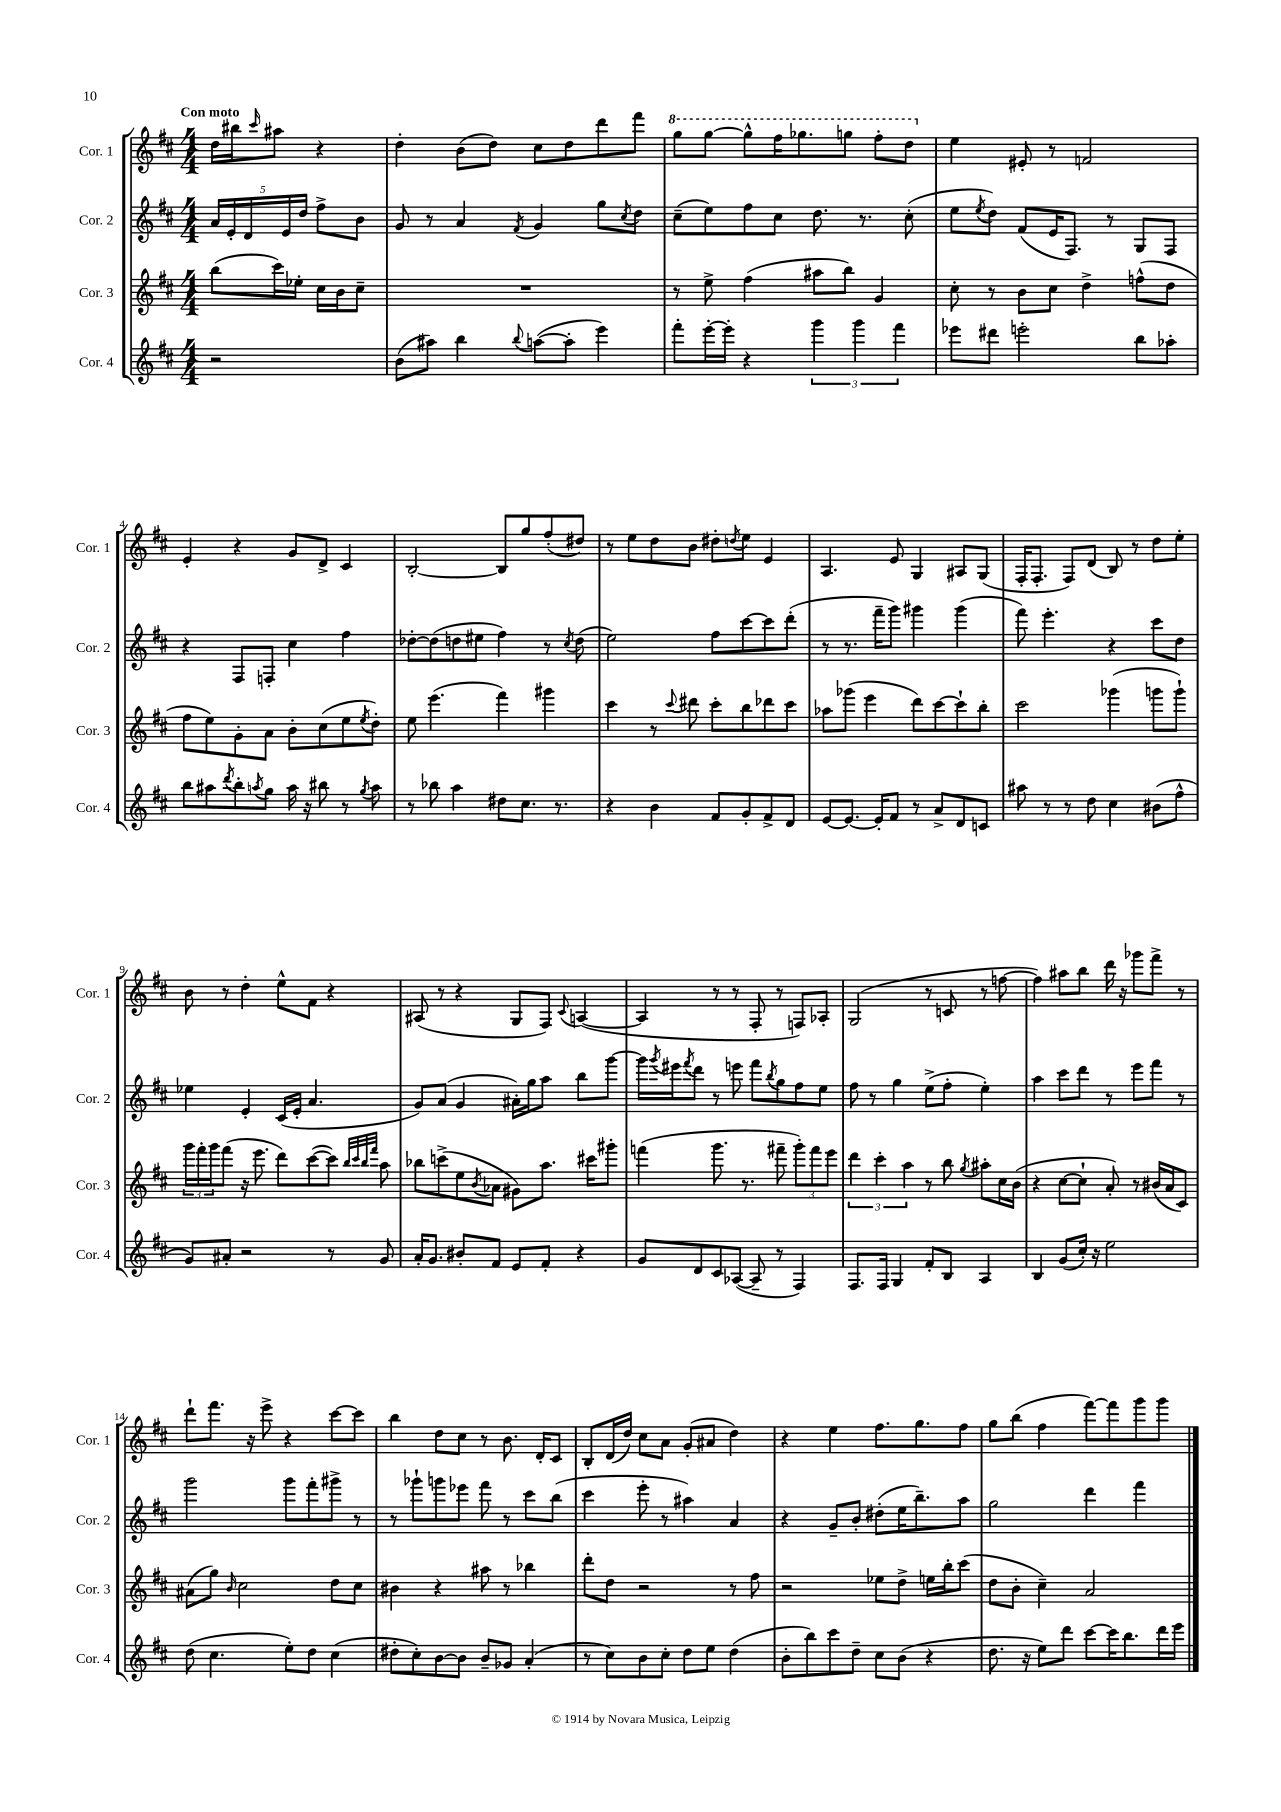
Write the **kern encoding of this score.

**kern	**kern	**kern	**kern
*staff4	*staff3	*staff2	*staff1
*clefG2	*clefG2	*clefG2	*clefG2
*k[f#c#]	*k[f#c#]	*k[f#c#]	*k[f#c#]
*M4/4	*M4/4	*M4/4	*M4/4
2r	(8bb	20a	16dd
.	.	20e'	.
.	.	.	16bb#
.	.	20d	.
.	.	.	16qqccc#
.	16ccc#)	.	8aa#
.	.	20e	.
.	16ee-'	.	.
.	.	20dd	.
.	16cc#	8ff#^	4r
.	16b	.	.
.	8cc#~	8b	.
=	=	=	=
(8b	1r	8g	4dd'
8aa#)	.	8r	.
4bb	.	4a	(8b
.	.	.	8dd)
8qqbb	.	8qf#	.
([8aa	.	4g	8cc#
8aa']	.	.	8dd
4eee)	.	8gg	8ddd
.	.	8qcc#	.
.	.	8dd	8fff#
=	=	=	=
8fff#'	8r	(8cc#~	8ggg
[16eee'	8ee^	8ee)	[8ggg
16eee']	.	.	.
4r	(4ff#	8ff#	8ggg^^]
.	.	8cc#	16fff#
.	.	.	8.ggg-
6ggg	8aa#	8.dd	.
.	8bb)	.	8ggg
6ggg	.	.	.
.	.	8.r	.
.	4g	.	8fff#'
6fff#	.	.	.
.	.	(8cc#'	8ddd
=	=	=	=
8eee-	8cc#'	8ee	4ee
.	.	8qee	.
8ddd#	8r	8dd)	.
2eee'	8b	(8f#	8e#'
.	8cc#	16e	8r
.	.	8.F#)	.
.	4dd^	.	2f
.	.	8r	.
8bb	(8ff^^	8G	.
8aa-'	8dd	8F#	.
=	=	=	=
8bb	8ff#	4r	4e'
8aa#	8ee)	.	.
8qddd	.	.	.
8bb'	8g'	8F#	4r
8qaa	.	.	.
8gg	8a	8F'	.
16aa	8b'	4cc#	8g
16r	.	.	.
8bb#	(8cc#	.	8d^
8r	8ee	4ff#	4c#
8qgg	8qee	.	.
8aa	8dd')	.	.
=	=	=	=
8r	8ee	[8dd-'	[2B'
8bb-	(4.eee	(8dd-]	.
4aa	.	8dd	.
.	.	8ee#	.
8dd#	4fff#)	4ff#)	8B]
8.cc#	.	.	8gg
.	4ggg#	8r	(8ff#'
8.r	.	.	.
.	.	8qcc#	.
.	.	(8dd	8dd#)
=	=	=	=
4r	4ccc#	2ee)	8r
.	.	.	8ee
4b	8r	.	8dd
.	8qqccc#	.	.
.	8ddd#	.	8b
8f#	8ccc#'	8ff#	8dd#'
.	.	.	8qdd
8g'	8bb	[8ccc#	8ee
8f#^	8ddd-	8ccc#]	4e
8d	8ccc#	(8ddd'	.
=	=	=	=
[8e	8aa-	8r	4.A
8.e_	(8ggg-	8.r	.
.	4eee	.	.
16e']	.	16fff#~	.
8f#	.	8ggg)	8e
8r	8ddd)	4ggg#	4G
8a^	[8ccc#	.	.
8d	8ccc#`]	(4ggg#	8A#
8c	8bb'	.	(8G
=	=	=	=
8aa#	2ccc#	8fff#)	16F#'
.	.	.	8.F#'
8r	.	4.eee'	.
8r	.	.	8F#)
8dd	.	.	(8d
4cc#	(4ggg-	4r	8B)
.	.	.	8r
(8b#	8ggg	8ccc#	8dd
8ff#^^	8ggg`)	8dd	8ee'
=	=	=	=
8g)	24ggg	4ee-	8b
.	24fff#'	.	.
.	24ggg	.	.
8a#'	(8fff#	.	8r
2r	16r	4e'	4dd'
.	8.eee	.	.
.	8ddd)	(16c#	8ee^^
.	.	16e'	.
.	([8ccc#	4.a	8f#
8r	8ccc#])	.	4r
.	32qqbb	.	.
.	32qqccc#	.	.
.	32qqbb	.	.
.	32qqfff#	.	.
8g	8aa	.	.
=	=	=	=
16a'	8bb-	8g)	(8A#
8.g	.	.	.
.	(8ccc^	(8a	8r
8b#'	8ee	4g	4r
.	8qb	.	.
8f#	8a-	.	.
8e	8g#)	16a#')	8G
.	.	16gg	.
8f#'	8.aa	8aa	8F#)
.	.	.	8qqc#
4r	.	8bb	([4A
.	16ccc#	.	.
.	8ggg#'	[8ggg	.
=	=	=	=
8g	(4fff	16ggg]	4A]
.	.	8qggg	.
.	.	16eee#	.
.	.	8qfff#	.
8d	.	8ddd	.
8c#	8.ggg	8r	8r
([8A-	.	8eee	8r
.	8.r	.	.
8A-~]	.	8fff#	8F#'
.	.	8qbb	.
8r	8fff#~	8gg	8r
4F#)	12ggg')	8ff#	8F)
.	12fff#	.	.
.	.	8ee	8A-'
.	12eee	.	.
=	=	=	=
8.F#	6ddd	8ff#	(2G
.	.	8r	.
.	6ccc#'	.	.
16F#	.	.	.
4G	.	4gg	.
.	6aa	.	.
8f#'	8r	(8ee^	8r
8B	8bb	8ff#'	8c
.	8qgg	.	.
4A	8aa#'	4ee')	8r
.	16cc#	.	[8ff
.	(16b	.	.
=	=	=	=
4B	4r	4aa	4ff])
(8g	[8cc#	8ccc#	8aa#
16cc#')	8cc#`]	8ddd	8bb
16r	.	.	.
2ee	8a')	8r	16ddd
.	.	.	16r
.	8r	8eee	8ggg-
.	(16b#	8fff#	8fff#^
.	16a	.	.
.	8c#)	8r	8r
=	=	=	=
(8dd	(8a#	2ggg	8ddd`
4.cc#	8gg)	.	8.fff#
.	16qqb	.	.
.	2cc#	.	.
.	.	.	16r
.	.	.	8eee^
8ee')	.	8ggg	4r
8dd	.	8fff#'	.
(4cc#	8dd	8ggg#^	[8ccc#
.	8cc#	8r	8ccc#]
=	=	=	=
8dd#'	4b#	8r	4bb
8cc#')	.	8ggg-`	.
[8b	4r	8ggg	8dd
8b]	.	8eee-	8cc#
8b~	8aa#	8fff#	8r
8g-	8r	8r	8.b
(4a'	4bb-	8ccc#	.
.	.	.	16d'
.	.	(8bb	8c#
=	=	=	=
8r	8ddd'	4ccc#	8B'
8cc#)	8dd	.	(16d
.	.	.	16dd)
8b	2r	8eee'	8cc#
8cc#'	.	8r	8a
8dd	.	4aa#)	(8g'
8ee	.	.	8a#
(4dd	8r	4a	4dd)
.	8ff#	.	.
=	=	=	=
8b'	2r	4r	4r
8bb)	.	.	.
8ccc#	.	8g~	4ee
8dd~	.	8b'	.
8cc#	8ee-	(8dd#'	8.ff#
(8b	8dd^	16ee	.
.	.	8.bb~)	8.gg
4r	16ee	.	.
.	16bb'	.	.
.	(8ccc#	8aa	8ff#
=	=	=	=
8.dd	8dd	2gg	8gg
.	8b'	.	(8bb
16r	.	.	.
8ee)	4cc#~)	.	4ff#
8ddd	.	.	.
[8ccc#	2a	4ddd	[8fff#)
16ccc#]	.	.	8fff#]
8.bb	.	.	.
.	.	4fff#	8ggg
16ddd	.	.	8ggg
16eee	.	.	.
==	==	==	==
*-	*-	*-	*-
